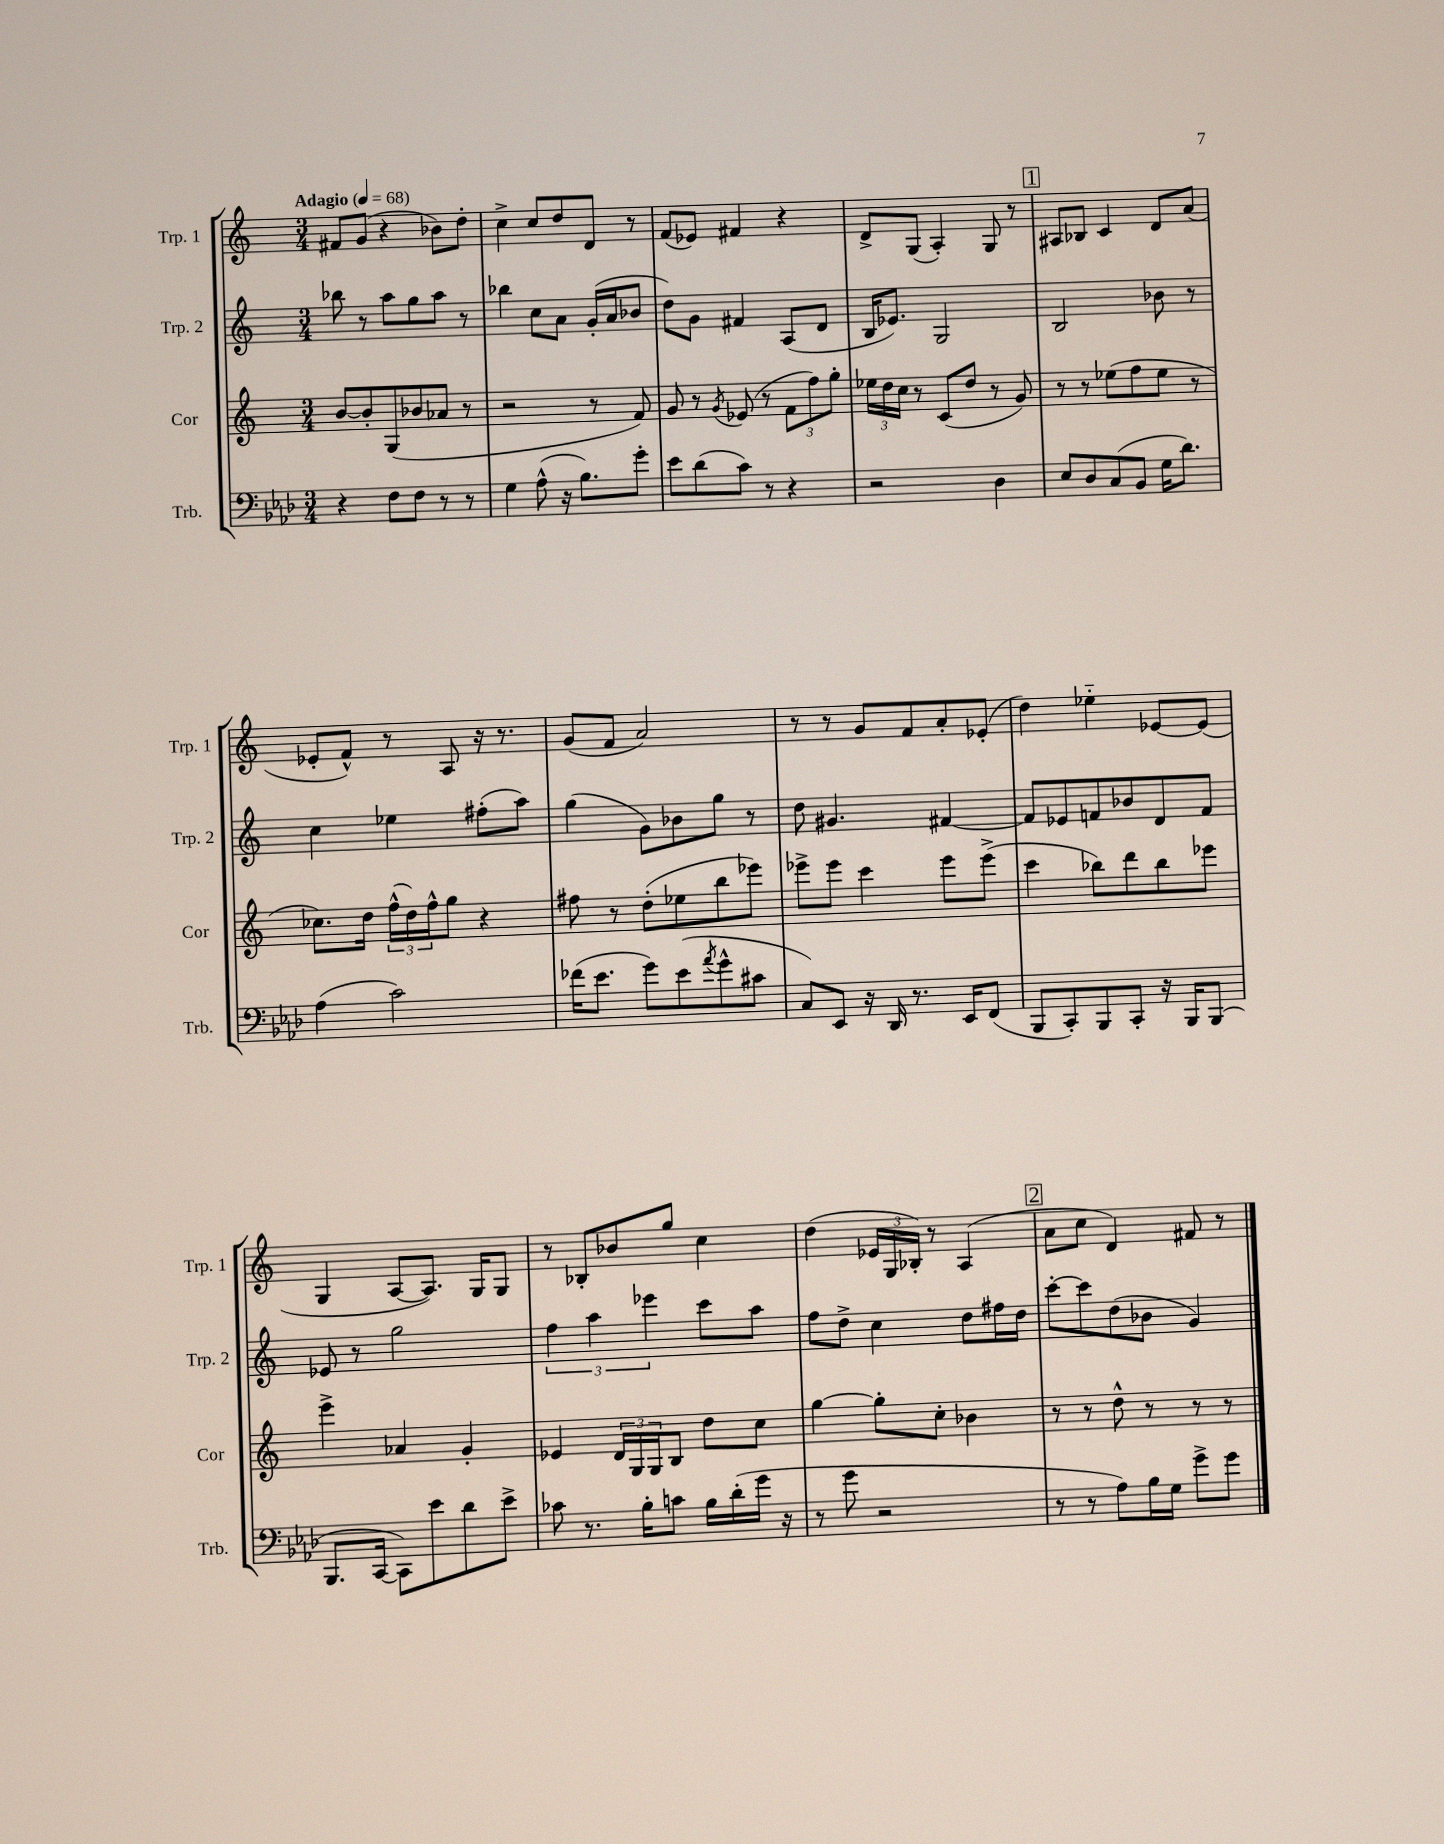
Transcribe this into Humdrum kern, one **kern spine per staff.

**kern	**kern	**kern	**kern
*staff4	*staff3	*staff2	*staff1
*clefF4	*clefG2	*clefG2	*clefG2
*k[b-e-a-d-]	*k[]	*k[]	*k[]
*M3/4	*M3/4	*M3/4	*M3/4
*MM68	*MM68	*MM68	*MM68
4r	[8b/L	8bb-\	8f#/L
.	8b'/]	8r	(8g/J
8F\L	(8G/	8aa\L	4r
8F\J	8b-/	8gg\	.
8r	8a-/J	8aa\J	8b-\L)
8r	8r	8r	8dd'\J
=	=	=	=
4G\	2r	4bb-\	4cc^\
(8A-^^\	.	8cc\L	8cc/L
16r	.	8a\J	8dd/
8.B-\L)	.	.	.
.	8r	(16g'/LL	8d/J
.	.	16a/J	.
8g'\J	8f/)	8b-/J	8r
=	=	=	=
8e-\L	8g/	8dd\L)	(8f/L
(8d-\	8r	8g\J	8e-/J)
.	8qg/	.	.
8c\J)	(8e-/	4f#/	4f#/
8r	8r	.	.
4r	12f\L	(8A/L	4r
.	12ff\)	.	.
.	.	8d/J	.
.	12gg'\J	.	.
=	=	=	=
2r	24ee-\LL	16B/LK	8d^/L
.	24dd\	.	.
.	.	8.e-/J)	.
.	24cc\JJ	.	.
.	8r	.	(8G/J
.	(8c/L	2G/	4A'/)
.	8dd/J	.	.
4D-\	8r	.	8G/
.	8g/)	.	8r
=	=	=	=
8E-/L	8r	2B/	8A#/L
8D-/	8r	.	8B-/J
(8C/	(8ee-\L	.	4c/
8BB-/J	8ff\	.	.
16G\LK	8ee-\J	8b-\	8d/L
8.d-\J)	.	.	.
.	8r	8r	(8a/J
=	=	=	=
(4A-\	8.cc-\L)	4cc\	8e-'/L
.	.	.	8f^^/J)
.	16dd\Jk	.	.
2c\)	(24ff^^\LL	4ee-\	8r
.	24dd\)	.	.
.	24ff^^\J	.	.
.	8gg\J	.	8A/
.	4r	(8ff#'\L	16r
.	.	.	8.r
.	.	8aa\J)	.
=	=	=	=
(16f-\LK	8ff#\	(4gg\	(8g/L
8.e-\J	.	.	.
.	8r	.	8f/J
8g\L)	(8dd'\L	8g\L)	2a/)
(8e-\	8ee-\	8b-\	.
8qa-/	.	.	.
8g^^\	8bb\	8gg\J	.
8c#\J	8eee-\J)	8r	.
=	=	=	=
8C/L)	8eee-^\L	8dd\	8r
8EE-/J	8eee-\J	4.g#/	8r
16r	4ccc\	.	8g/L
16DD-/	.	.	.
8.r	.	.	8f/
.	8eee-\L	[4f#/	8a'/
16EE-/LK	.	.	.
(8FF/J	(8eee-^\J	.	(8e-'/J
=	=	=	=
8BBB-/L	4ccc\	8f#/]L	4dd\)
8CC'/)	.	8e-/	.
8BBB-/	8bb-\L)	8f/	4ee-'~\
8CC'/J	8ddd\	8b-/	.
16r	8bb-\	8d/	[8e-/L
16BBB-/LK	.	.	.
(8BBB-/J	8eee-\J	8f/J	(8e-/]J
=	=	=	=
8.BBB-/L	4eee^\	8e-/	4G/
.	.	8r	.
[16CC/Jk	.	.	.
8CC\]L)	4a-/	2gg\	[8A/L
8e-\	.	.	8.A/]J)
8d-\	4g'/	.	.
.	.	.	16G/LK
8e-^\J	.	.	8G/J
=	=	=	=
8c-\	4e-/	6ff\	8r
8.r	.	.	8B-'/L
.	.	6aa\	.
.	24d/LL	.	8b-/
.	24G/	.	.
16B-'\LK	.	.	.
.	24G/J	6eee-\	.
8c\J	8B/J	.	8gg/J
16B-\LL	8dd\L	8ccc\L	4cc\
(16d-'\	.	.	.
16g\JJ	8cc\J	8aa\J	.
16r	.	.	.
=	=	=	=
8r	[4gg\	8ff\L	(4dd\
8g\	.	8dd^\J	.
2r	8gg'\]L	4cc\	24e-/LL
.	.	.	24G/
.	.	.	24B-'/JJ)
.	8cc'\J	.	8r
.	4b-\	8dd\L	(4A/
.	.	16ff#\L	.
.	.	16dd\JJ	.
=	=	=	=
8r	8r	[8ccc'\L	8a\L
8r	8r	8ccc\]	8cc\J
8A-\L)	8dd^^\	(8dd\	4d/)
16B-\L	8r	8b-\J	.
16G\JJ	.	.	.
8g^\L	8r	4g/)	8f#/
8g\J	8r	.	8r
==	==	==	==
*-	*-	*-	*-
